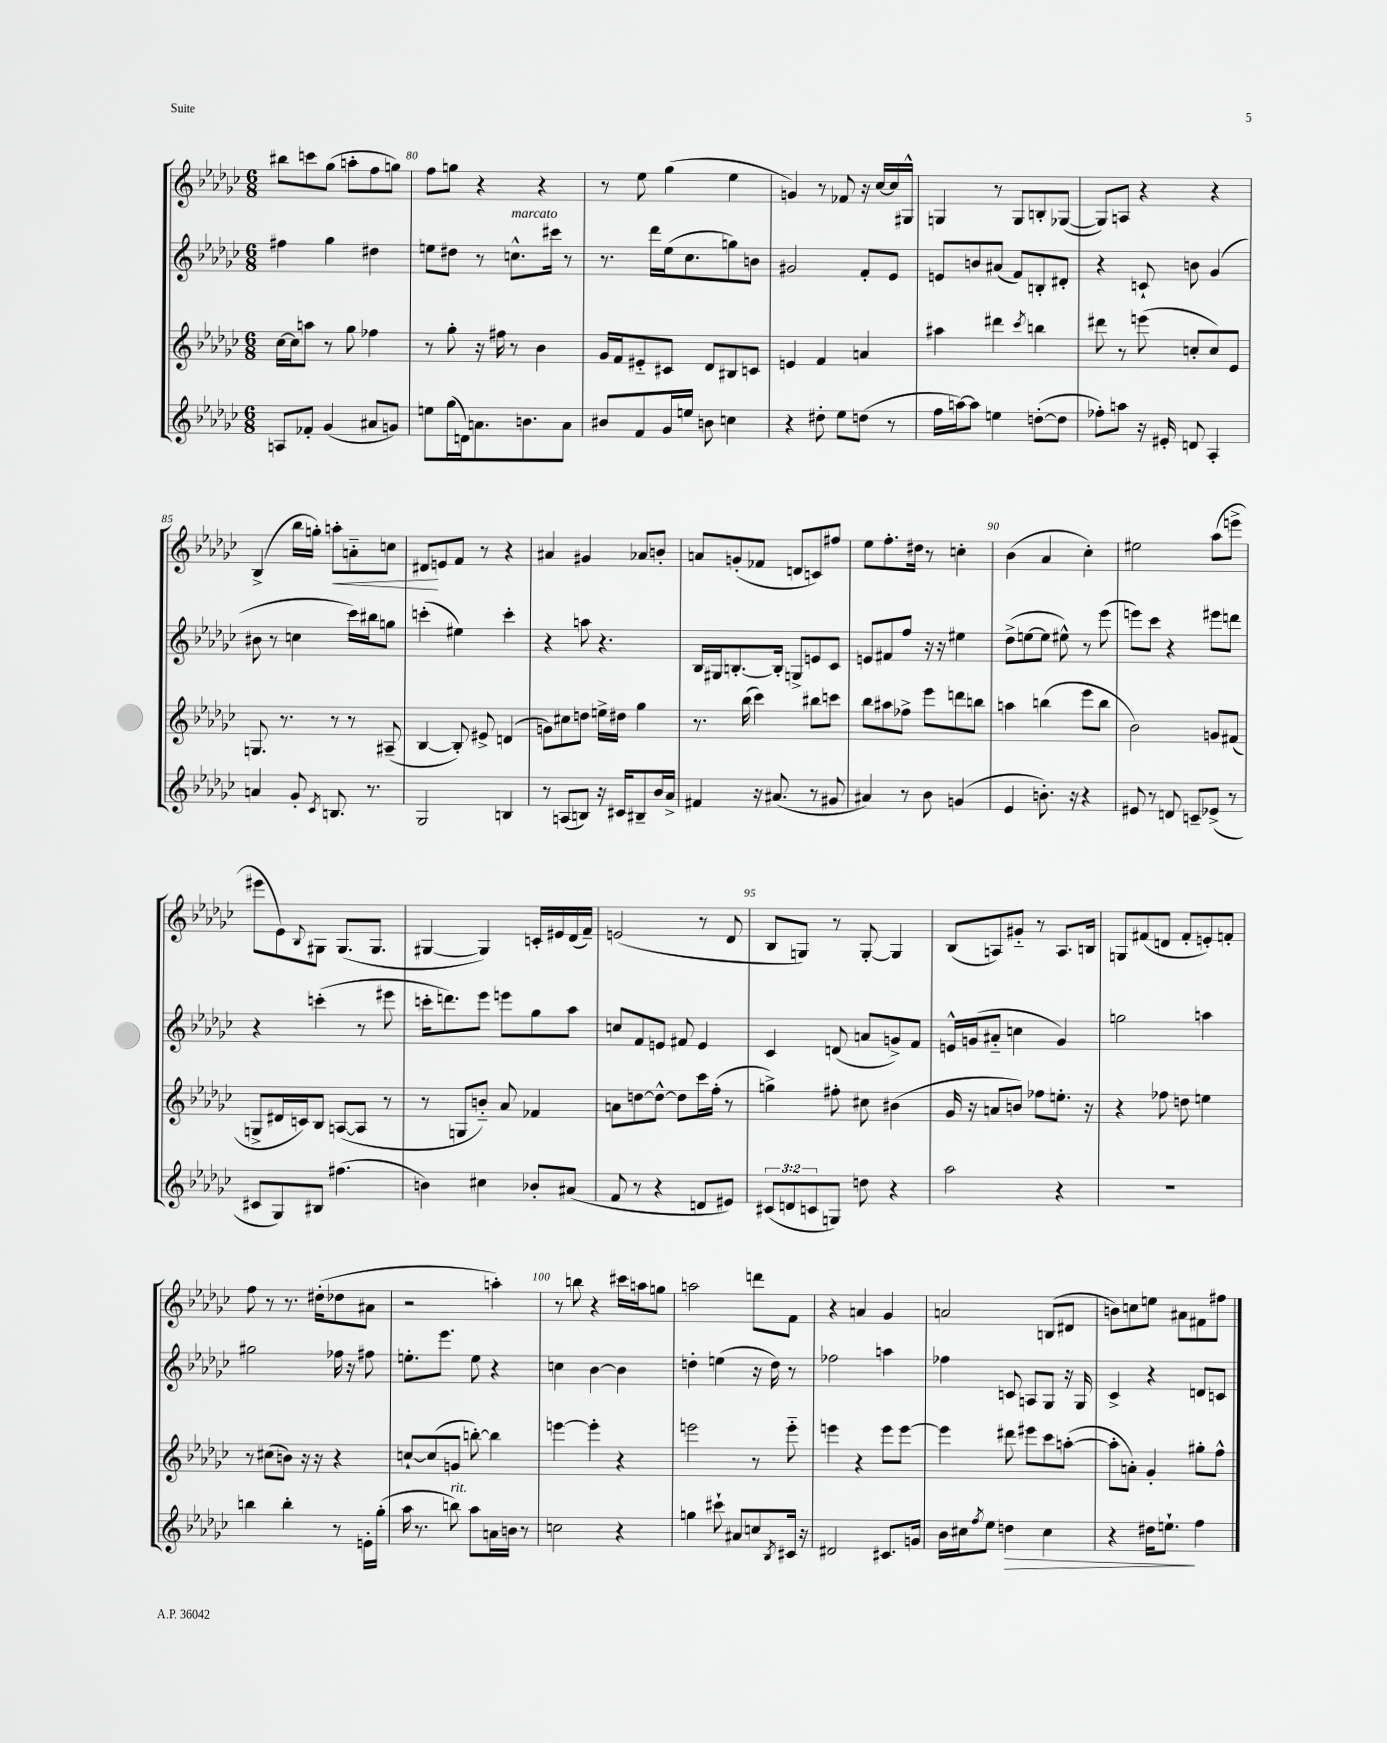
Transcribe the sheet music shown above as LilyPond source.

<<
\new StaffGroup <<
\new Staff = "s0" {
    \clef treble \key ges \major \numericTimeSignature \time 6/8
    bis''8 c'''8 ges''8( a''8-. f''8 g''8) |
    f''8 g''8 r4 r4 |
    r8 ees''8 ges''4( ees''4 |
    g'4) r8 fes'8 r16 ces''16~ ces''16 gis16-^ |
    g4 r8 g8 b8-. ges8~( |
    ges8) a8 r4 r4 |
    bes4->( bes''16 g''16-.) a''8-.\< a'8-_ c''8 |
    dis'8\! e'8 f'8 r8 r4 |
    ais'4 gis'4 aes'8 b'8-. |
    a'8 g'8-.( fes'8 d'8 c'8) fis''8 |
    ees''8 f''8.-. dis''16 r8 c''4-. |
    bes'4( aes'4 ces''4-.) |
    eis''2 aes''8( e'''8-> |
    eis'''8 ees'8) \appoggiatura { bes8 } gis8 gis8.( gis8. |
    gis4~ gis4) c'16-. eis'16 des'16( f'16--) |
    e'2( r8 des'8 |
    bes8 g8) r8 g8~-. g4 |
    bes8( a8) gis'8-_ r8 a8. b16 |
    g8 fis'8( d'8 fis'8-. e'8-.) f'8-. |
    f''8 r8 r8. dis''16-.( des''8 ais'8 |
    r2 a''4-.) |
    r8 b''8 r4 cis'''16 a''16 g''8 |
    a''2 d'''8 f'8 |
    r4 a'4 ges'4 |
    a'2 b8( dis'8 |
    b'8) c''8 e''8 ais'8 fis'8 fis''8 \bar "|." |
}
\new Staff = "s1" {
    \clef treble \key ges \major \numericTimeSignature \time 6/8
    fis''4 ges''4 dis''4 |
    e''8 dis''8 r8 c''8.-^^\markup { \italic "marcato" } cis'''16 r8 |
    r8. des'''16 ees''16( ces''8. g''8) b'8 |
    gis'2 f'8-. ees'8 |
    e'8 b'8 ais'8( f'8) b8-. dis'8-. |
    r4 c'8-! b'8 ges'4( |
    bis'8 r8 c''4 ces'''16) bis''16 g''8 |
    c'''4-.( eis''4) c'''4-. |
    r4 a''8 r4. |
    bes16 gis16 b8.~-. b16-. g8-> e'8 ces'8 |
    e'8 fis'8 f''8 r16 r16 eis''4 |
    des''8->( e''8~ e''8 eis''8-^) r8 ees'''8( |
    e'''8) ces'''8 r4 eis'''8 d'''8 |
    r4 c'''4-.( r8 eis'''8 |
    c'''16-. d'''8.) ees'''8 e'''8 ges''8 aes''8 |
    c''8 f'8 e'8 fis'8 e'4 |
    ces'4 d'8( a'8 g'8->) f'8 |
    e'16-^ g'16( ais'8-_ c''4 g'4) |
    g''2 a''4 |
    gis''2 fes''16 r16 fis''8 |
    e''8.-. ees'''8. e''8 r4 |
    c''4 bes'4~ bes'4 |
    d''4-. e''4( r16 d''16) r8 |
    fes''2 a''4 |
    fes''4 c'8 a8 ges8 r16 ges16 |
    ces'4-> r4 d'8 c'8 \bar "|." |
}
\new Staff = "s2" {
    \clef treble \key ges \major \numericTimeSignature \time 6/8
    ces''16~ ces''16 a''8 r8 ges''8 fes''4 |
    r8 ges''8-. r16 fis''16 r8 bes'4 |
    ges'16 f'16 eis'8-_ cis'8 des'8 bis8 c'8 |
    e'4 f'4 a'4 |
    ais''4 dis'''4 \acciaccatura { ces'''8 } b''4 |
    dis'''8 r8 e'''8( c''8-. c''8) ees'8 |
    g8. r8. r8 r8 ais8--( |
    bes4~ bes8-.) eis'8-> d'4( |
    g'8) cis''8 d''8 e''16-> dis''16 ges''4 |
    r8. bes''16( ces'''4) bis''8 c'''8 |
    bes''8 ais''8 fes''8-> ees'''8 d'''8 b''8 |
    a''4 b''4( ees'''8 b''8 |
    bes'2) g'8 fis'8( |
    g8-> dis'16 c'16) bes8 a8~( a8 r8 |
    r8 g8 b'8-_) aes'8 fes'4 |
    a'8 d''8~ d''8~-^ d''8 ces'''16 f''16-.( r8 |
    g''4->) fis''8-. cis''8 bis'4( |
    ges'16 r16 a'8 b'8) fes''8 e''8.-. r16 |
    r4 fes''8 d''8 e''4 |
    r8 cis''8( b'8) r16 r16 r4 |
    c''8~-! c''8( g'8 b''8~-.) b''4 |
    e'''4~ e'''4-. r4 |
    e'''2 r8 e'''8-_ |
    e'''4 r4 e'''8 e'''8~ |
    e'''4 dis'''8 eis'''8 ces'''8 a''8~-.( |
    a''8-. a'8-.) ges'4-. gis''8-. f''8-^ \bar "|." |
}
\new Staff = "s3" {
    \clef treble \key ges \major \numericTimeSignature \time 6/8 \override Staff.TupletNumber.text = #tuplet-number::calc-fraction-text
    a8 fes'8-. ges'4( ais'8 g'8) |
    e''8 ges''16( d'16) a'8. b'8. a'8 |
    bis'8 f'8 ges'16 e''16 b'8 c''4 |
    r4 dis''8-. ees''8 d''8( r8 |
    f''16 a''16~) a''8 e''4 d''8~-.( d''8 |
    fes''8-.) a''8 r16 eis'16-. d'8 aes4-. |
    a'4 ges'8-. \acciaccatura { ces'8 } b8. r8. |
    ges2 b4 |
    r8 a8( b8) r16 cis'16 bis8-- bes'16 aes'16-> |
    fis'4 r16 ais'8.( r8 gis'8 |
    ais'4) r8 bes'8 g'4( |
    ees'4 b'8.-.) r16 r4 |
    eis'8 r8 d'8 c'8-- ees'8->( r8 |
    cis'8 ges8) bis8 fis''4.( |
    b'4) cis''4 bes'8-. ais'8( |
    f'8 r8 r4 d'8 eis'8) |
    \tuplet 3/2 { cis'8( d'8 c'8 } g8) d''8 r4 |
    aes''2 r4 |
    R2. |
    b''4 b''4-. r8 e'16-. ges''16-.( |
    aes''16 r8. b''8^\markup { \italic "rit." }) aes''8 a'16 b'16 r8 |
    c''2 r4 |
    g''4 cis'''8-! ais'8 c''8 \acciaccatura { bes8 } cis'16 r16 |
    dis'2 cis'8. g'16 |
    bes'16 cis''16 \acciaccatura { f''8 } ees''8 d''4\> cis''4 |
    r4 dis''16 e''8.-!\! f''4 \bar "|." |
}
>>
>>
\layout { \context { \Score currentBarNumber = #79 \override BarNumber.break-visibility = ##(#f #t #t) barNumberVisibility = #(every-nth-bar-number-visible 5) } }
